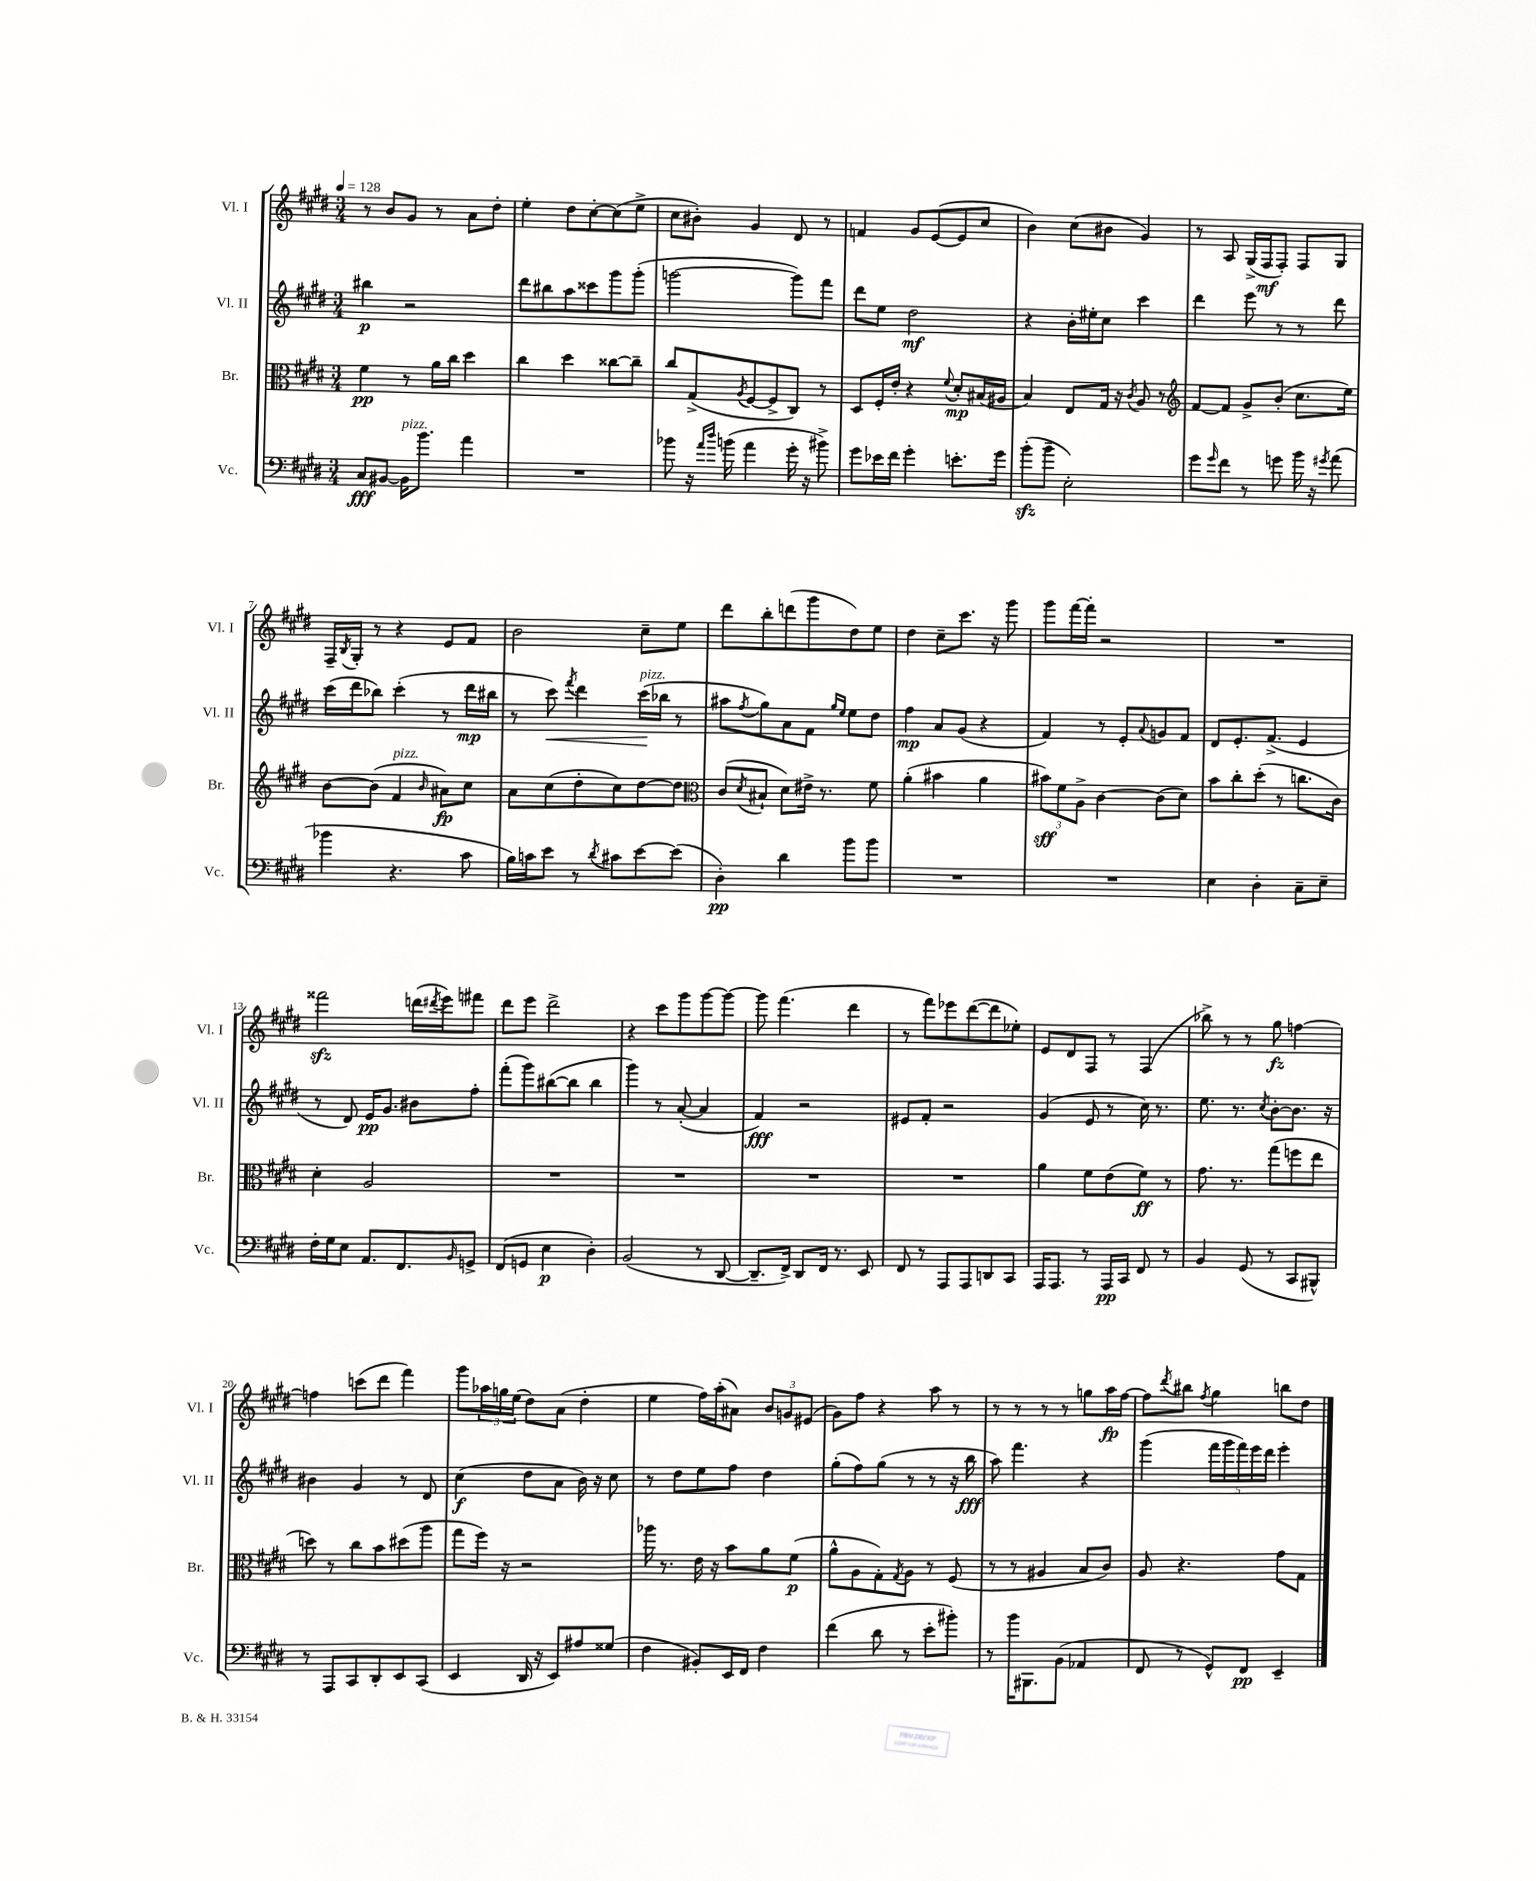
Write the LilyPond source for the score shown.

<<
\new StaffGroup <<
\new Staff = "s0" \with { instrumentName = "Vl. I" shortInstrumentName = "Vl. I" } {
    \clef treble \key e \major \numericTimeSignature \time 3/4 \tempo 4 = 128
    r8 b'8 gis'8 r8 a'8 dis''8-. |
    e''4-. dis''8 cis''8~-. cis''8( e''8-> |
    cis''8 bis'8-.) gis'4 dis'8 r8 |
    f'4 gis'8 e'8~( e'8 cis''8 |
    b'4) cis''8( bis'8 gis'4) |
    r8 a8 gis16->( fis16\mf fis8-.) fis8 gis8 |
    fis16-- \acciaccatura { b8 } gis16-. r8 r4 e'8 fis'8 |
    b'2 cis''8-- e''8 |
    dis'''8 b''8-. d'''8( gis'''8 dis''8) e''8 |
    dis''4 cis''8-- cis'''8. r16 gis'''8 |
    gis'''8 fis'''16~ fis'''16-. r2 |
    R2. |
    fisis'''2\sfz d'''16( \acciaccatura { dis'''8 } e'''16) fis'''8 |
    dis'''8 e'''8 dis'''2-> |
    r4 cis'''8 gis'''8 gis'''8~ gis'''8~ |
    gis'''8 fis'''4.( dis'''4 |
    r8 fis'''8) ees'''8 dis'''8~( dis'''8 ees''8-.) |
    e'8 dis'8 fis8 r8 fis4( |
    bes''8->) r8 r8 gis''8\fz f''4~ |
    f''4 c'''8( dis'''8 fis'''4) |
    gis'''8 \tuplet 3/2 { aes''16 g''16 e''16( } dis''8) a'8( dis''4-. |
    e''4 fis''16) a''16-.( ais'8) \tuplet 3/2 { b'8 g'8 eis'8( } |
    gis'8) fis''8 r4 a''8 r8 |
    r8 r8 r8 r8 g''8 a''16\fp fis''16~ |
    fis''8 \acciaccatura { dis'''8 } bis''8 \acciaccatura { fis''8 } gis''4 b''8 dis''8 \bar "|." |
}
\new Staff = "s1" \with { instrumentName = "Vl. II" shortInstrumentName = "Vl. II" } {
    \clef treble \key e \major \numericTimeSignature \time 3/4
    bis''4\p r2 |
    dis'''8 bis''8 a''8 cisis'''8 gis'''8 gis'''8-.( |
    g'''2~ g'''8) fis'''8 |
    dis'''8 e''8 dis''2\mf |
    r4 b'16-. eis''16-. cis''8 cis'''4 |
    dis'''4 e'''8 r8 r8 dis'''8 |
    cis'''16( dis'''16 bes''8) cis'''4-.( r8 dis'''16\mp bis''16 |
    r8 cis'''8\<) \acciaccatura { fis'''8 } dis'''4 cis'''16\!^\markup { \italic "pizz." }( bes''16 r8 |
    ais''8 \acciaccatura { fis''8 } gis''8) a'8 fis'8 \grace { gis''16 e''16 } e''8 dis''8 |
    fis''4\mp a'8 gis'8( r4 |
    fis'4) r8 e'8-. \appoggiatura { a'8 } g'8 fis'8 |
    dis'8 e'8.-. fis'8.->( e'4 |
    r8 dis'8) e'16\pp gis'8. bis'8 fis''8-. |
    fis'''8-.( gis'''8) bis''8~( bis''8 bis''4 |
    gis'''4) r8 a'8~-.( a'4 |
    fis'4\fff) r2 |
    eis'8 fis'8-. r2 |
    gis'4( e'8 r8 cis''16) r8. |
    e''8. r8. \acciaccatura { cis''8 } b'8~-. b'8. r16 |
    bis'4 gis'4 r8 dis'8 |
    cis''4\f( dis''8 a'8 b'16) r16 cis''8 |
    r8 dis''8 e''8 fis''8 dis''4 |
    gis''8-.( fis''8) gis''8( r8 r8 r16 b''16\fff |
    a''8) fis'''4. r4 |
    gis'''4( \tuplet 5/4 { fis'''16 gis'''16 fis'''16) e'''16 dis'''16 } e'''4-. \bar "|." |
}
\new Staff = "s2" \with { instrumentName = "Br." shortInstrumentName = "Br." } {
    \clef alto \key e \major \numericTimeSignature \time 3/4
    fis'4\pp r8 a'16 cis''16 dis''4 |
    cis''4 dis''4 cisis''8~ cisis''8-- |
    cis''8 gis8->( \acciaccatura { a8 } fis8~ fis8-> cis8) r8 |
    dis8 fis16-. e'16-. r4 \appoggiatura { fis'8 } dis'8-.\mp bis16( ais16 |
    b4) e8 gis16 r16 \acciaccatura { cis'8 } a8 r8 |
    \clef treble fis'8~ fis'8 gis'8-> b'8-.( cis''8. e''16) |
    b'8~ b'8( fis'4^\markup { \italic "pizz." } \grace { b'16 } ais'8\fp) cis''8 |
    a'8 cis''8( dis''8-. cis''8) dis''8~ dis''8 |
    \clef alto cis'8( \acciaccatura { dis'8 } bis8-! dis'8) eis'16-> r8. fis'8 |
    a'4-.( bis'4 a'4 |
    \tuplet 3/2 { bis'8\sff) fis'8 a8-> } cis'4~ cis'8( dis'8) |
    b'8 cis''8-. dis''8-.( r8 c''8. cis'16) |
    dis'4-. a2 |
    R2. |
    R2. |
    R2. |
    R2. |
    a'4 fis'8 e'8( fis'8\ff) r8 |
    gis'8. r8. gis''8( f''8 e''8 |
    d''8) r8 cis''8 b'8 dis''8( a''8 |
    gis''8 fis''16) r16 r2 |
    aes''16 r8. e'16 r16 b'8 a'8 fis'8\p( |
    a'8-^ a8 gis8-.) \acciaccatura { gis8 } a8 r8 fis8( |
    r8 r8 ais4 b8 cis'8) |
    a8 r4. gis'8 gis8 \bar "|." |
}
\new Staff = "s3" \with { instrumentName = "Vc." shortInstrumentName = "Vc." } {
    \clef bass \key e \major \numericTimeSignature \time 3/4
    cis8\fff bis,8~ bis,16^\markup { \italic "pizz." } b'8. a'4 |
    R2. |
    bes'8 r16 \grace { a'16 dis''16 } b'16( a'4 gis'16-. r16 bis'8->) |
    gis'8 ees'16 fis'16 gis'4-. e'8.-. gis'16 |
    b'8-.\sfz( b'8-- e2-.) |
    gis'8 \grace { gis'16 } fis'8 r8 g'8 b'16 r16 \acciaccatura { gis'8 } a'8( |
    bes'4 r4. cis'8 |
    b16) c'16 e'8 r8 \acciaccatura { dis'8 } cis'8 e'8~ e'8( |
    dis4-.\pp) dis'4 b'8 b'8 |
    R2. |
    R2. |
    e4 dis4-. cis8-- e8-- |
    fis16-. gis16 e8 a,8. fis,8. \grace { b,16 } g,8-> |
    fis,8( g,8 e4\p dis4-.) |
    b,2( r8 dis,8~ |
    dis,8.-- fis,16->) dis,8 fis,16 r8. e,8 |
    fis,8 r8 a,,8 a,,8 d,8 cis,8 |
    a,,16 a,,8. r8 a,,16\pp cis,16 fis,8 r8 |
    b,4 gis,8( r8 cis,8 bis,,8-^) |
    r8 a,,8 cis,8 dis,8-. e,8 cis,8( |
    e,4 dis,16 r16 e,8) ais8 gisis8( |
    fis4 bis,8-.) e,16 fis,16 fis4 |
    fis'4( dis'8 r8 e'8-. bis'8-.) |
    r8 b'16 bis,,8. b,8( aes,4 |
    fis,8 r8 gis,8-^) fis,8\pp e,4-- \bar "|." |
}
>>
>>
